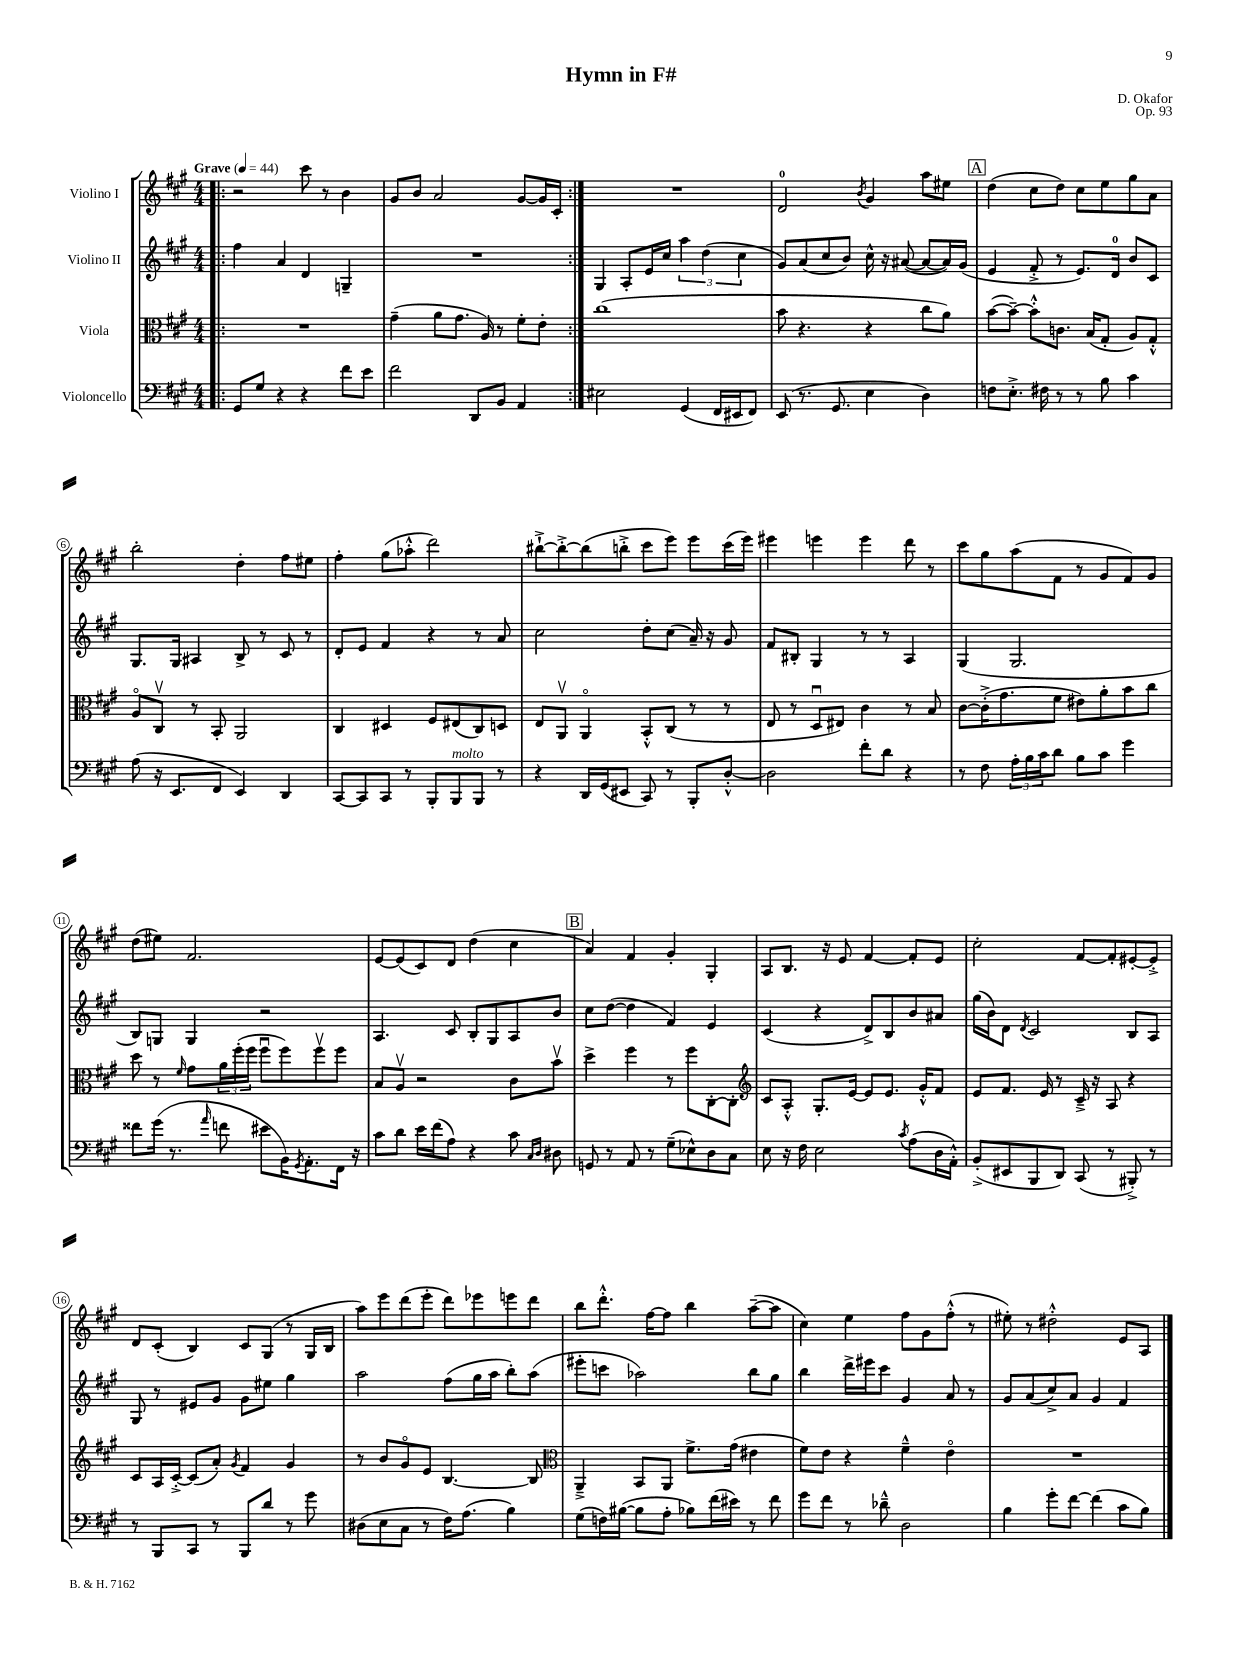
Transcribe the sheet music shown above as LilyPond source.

\header { title = "Hymn in F#" composer = "D. Okafor" opus = "Op. 93" }
<<
\new StaffGroup <<
\new Staff = "s0" \with { instrumentName = "Violino I" } {
    \clef treble \key a \major \numericTimeSignature \time 4/4 \tempo "Grave" 4 = 44
    \repeat volta 2 { \bar ".|:" r2 cis'''8 r8 b'4 |
    gis'8 b'8 a'2 gis'8~ gis'16 cis'16-. | }
    R1 |
    d'2-0 \acciaccatura { b'8 } gis'4 a''8 eis''8 |
    \mark \markup { \box "A" } d''4( cis''8 d''8) cis''8 e''8 gis''8 a'8 |
    b''2-. d''4-. fis''8 eis''8 |
    fis''4-. gis''8( aes''8-.-^ d'''2) |
    bis''8~-!-> bis''8~-.-> bis''8( b''8-.-> cis'''8 e'''8) e'''8 cis'''16( e'''16) |
    eis'''4 e'''4 e'''4 d'''8 r8 |
    cis'''8 gis''8 a''8( fis'8 r8 gis'8 fis'8) gis'8 |
    d''8( eis''8) fis'2. |
    e'8~ e'8( cis'8) d'8 d''4( cis''4 |
    \mark \markup { \box "B" } a'4) fis'4 gis'4-. gis4-. |
    a8 b8. r16 e'8 fis'4~ fis'8-. e'8 |
    cis''2-. fis'8~ fis'8-. eis'8~-. eis'8-.-> |
    d'8 cis'8-.( b4) cis'8 gis8( r8 gis16 b16 |
    a''8) e'''8 d'''8( e'''8-. d'''8) ees'''8 e'''8 d'''8 |
    b''8 d'''8.-.-^ fis''16~ fis''8 b''4 a''8~--( a''8 |
    cis''4) e''4 fis''8 gis'8 fis''8-.-^( r8 |
    eis''8-.) r8 dis''2-.-^ e'8 a8 \bar "|." |
}
\new Staff = "s1" \with { instrumentName = "Violino II" } {
    \clef treble \key a \major \numericTimeSignature \time 4/4
    \repeat volta 2 { \bar ".|:" fis''4 a'4 d'4 g4-- |
    R1 | }
    gis4 a8-. e'16 cis''16 \tuplet 3/2 { a''4 d''4( cis''4 } |
    gis'8) a'8( cis''8 b'8) cis''16-^ r16 ais'8~( ais'8~ ais'16) gis'16( |
    \mark \markup { \box "A" } e'4 fis'8-.-> r8 e'8.) d'16-0 b'8 cis'8 |
    gis8. gis16 ais4 b8-> r8 cis'8 r8 |
    d'8-. e'8 fis'4 r4 r8 a'8 |
    cis''2 d''8-. cis''8( a'16--) r16 gis'8 |
    fis'8 bis8-. gis4 r8 r8 a4 |
    gis4( gis2. |
    b8) g8 g4 r2 |
    a4. cis'8 b8-. gis8 a8 b'8 |
    \mark \markup { \box "B" } cis''8 d''8~( d''4 fis'4) e'4 |
    cis'4( r4 d'8->) b8 b'8 ais'8 |
    gis''16( b'16) d'8 \acciaccatura { d'8 } cis'2 b8 a8 |
    gis8 r8 eis'8 gis'8 gis'8 eis''8 gis''4 |
    a''2 fis''8( gis''16 a''16 b''8-.) a''8( |
    eis'''8-. c'''8 aes''2) b''8 gis''8 |
    b''4 d'''16-> eis'''16 cis'''8 gis'4 a'8 r8 |
    gis'8 a'8( cis''8->) a'8 gis'4 fis'4 \bar "|." |
}
\new Staff = "s2" \with { instrumentName = "Viola" } {
    \clef alto \key a \major \numericTimeSignature \time 4/4
    \repeat volta 2 { \bar ".|:" R1 |
    gis'4--( a'8 gis'8. a16) r8 fis'8-. e'8-. | }
    cis''1( |
    b'8 r4. r4 cis''8 a'8) |
    \mark \markup { \box "A" } b'8~( b'8~--) b'8-.-^ c'8. b16( gis8-. a8) gis8-.-^ |
    a8\flageolet cis8\upbow r8 b,8-. a,2 |
    cis4 dis4 fis8 eis8( cis8) d8 |
    e8 a,8\upbow a,4\flageolet b,8-.-^ cis8( r8 r8 |
    e8 r8 d8\downbow eis8) cis'4 r8 b8 |
    cis'8~ cis'16-.->( gis'8. fis'8 eis'8) a'8-. b'8 cis''8 |
    d''8 r8 \grace { fis'16 } gis'8 \tuplet 3/2 { a'16 fis''16-.( fis''16 } fis''8\downbow fis''8) fis''8\upbow fis''8 |
    b8 a8\upbow r2 cis'8 b'8\upbow |
    \mark \markup { \box "B" } d''4-> fis''4 r8 fis''8 cis8~-. cis8-. |
    \clef treble cis'8 a8-.-^ gis8.-. e'16~ e'8 e'8. gis'16-.-^ fis'8 |
    e'8 fis'8. e'16 r8 cis'16---> r16 a8 r4 |
    cis'8 a16 cis'16~-.-> cis'8( a'8-.) \acciaccatura { gis'8 } fis'4 gis'4 |
    r8 b'8 gis'8\flageolet e'8 b4.~ b8 |
    \clef alto a,4---> b,8 a,8 fis'8.-> gis'16( eis'4 |
    fis'8) e'8 r4 fis'4---^ e'4\flageolet |
    R1 \bar "|." |
}
\new Staff = "s3" \with { instrumentName = "Violoncello" } {
    \clef bass \key a \major \numericTimeSignature \time 4/4
    \repeat volta 2 { \bar ".|:" gis,8 gis8 r4 r4 fis'8 e'8 |
    fis'2 d,8 b,8 a,4 | }
    eis2 gis,4( fis,16 eis,16 fis,8) |
    e,8( r8. gis,8. e4 d4) |
    \mark \markup { \box "A" } f8 e8.-.-> fis16 r8 r8 b8 cis'4 |
    a8( r16 e,8. fis,8 e,4) d,4 |
    cis,8~ cis,8 cis,8 r8 b,,8-. b,,8^\markup { \italic "molto" } b,,8 r8 |
    r4 d,16 gis,16( eis,8 cis,8) r8 b,,8-. d8~-.-^ |
    d2 fis'8-. d'8 r4 |
    r8 fis8 \tuplet 3/2 { a16-. b16 cis'16 } d'8 b8 cis'8 gis'4 |
    fisis'8 gis'16( r8. \grace { a'16 } f'8 eis'8 b,16) \acciaccatura { gis,8 } a,8.-. fis,16 r16 |
    cis'8 d'8 e'16 fis'16( a8) r4 cis'8 \grace { cis16 d16 } dis8 |
    \mark \markup { \box "B" } g,8 r8 a,8 r8 gis8--( ees8-^) d8 cis8 |
    e8 r16 fis16 e2 \acciaccatura { cis'8 } a8( d16 a,16-.-^) |
    b,8-.->( eis,8 b,,8 d,8) cis,8( r8 bis,,8-.->) r8 |
    r8 b,,8 cis,8 r8 b,,8 d'8 r8 gis'8 |
    dis8( e8 cis8 r8 fis16) a8.( b4) |
    gis8( f16) bis16~( bis8 a8-. bes8) fis'16( eis'16) r8 fis'8 |
    gis'8 fis'8 r8 des'8---^ d2 |
    b4 gis'8-. fis'8~ fis'4( cis'8 b8) \bar "|." |
}
>>
>>
\layout { \context { \Score \override BarNumber.stencil = #(make-stencil-circler 0.1 0.3 ly:text-interface::print) } }
